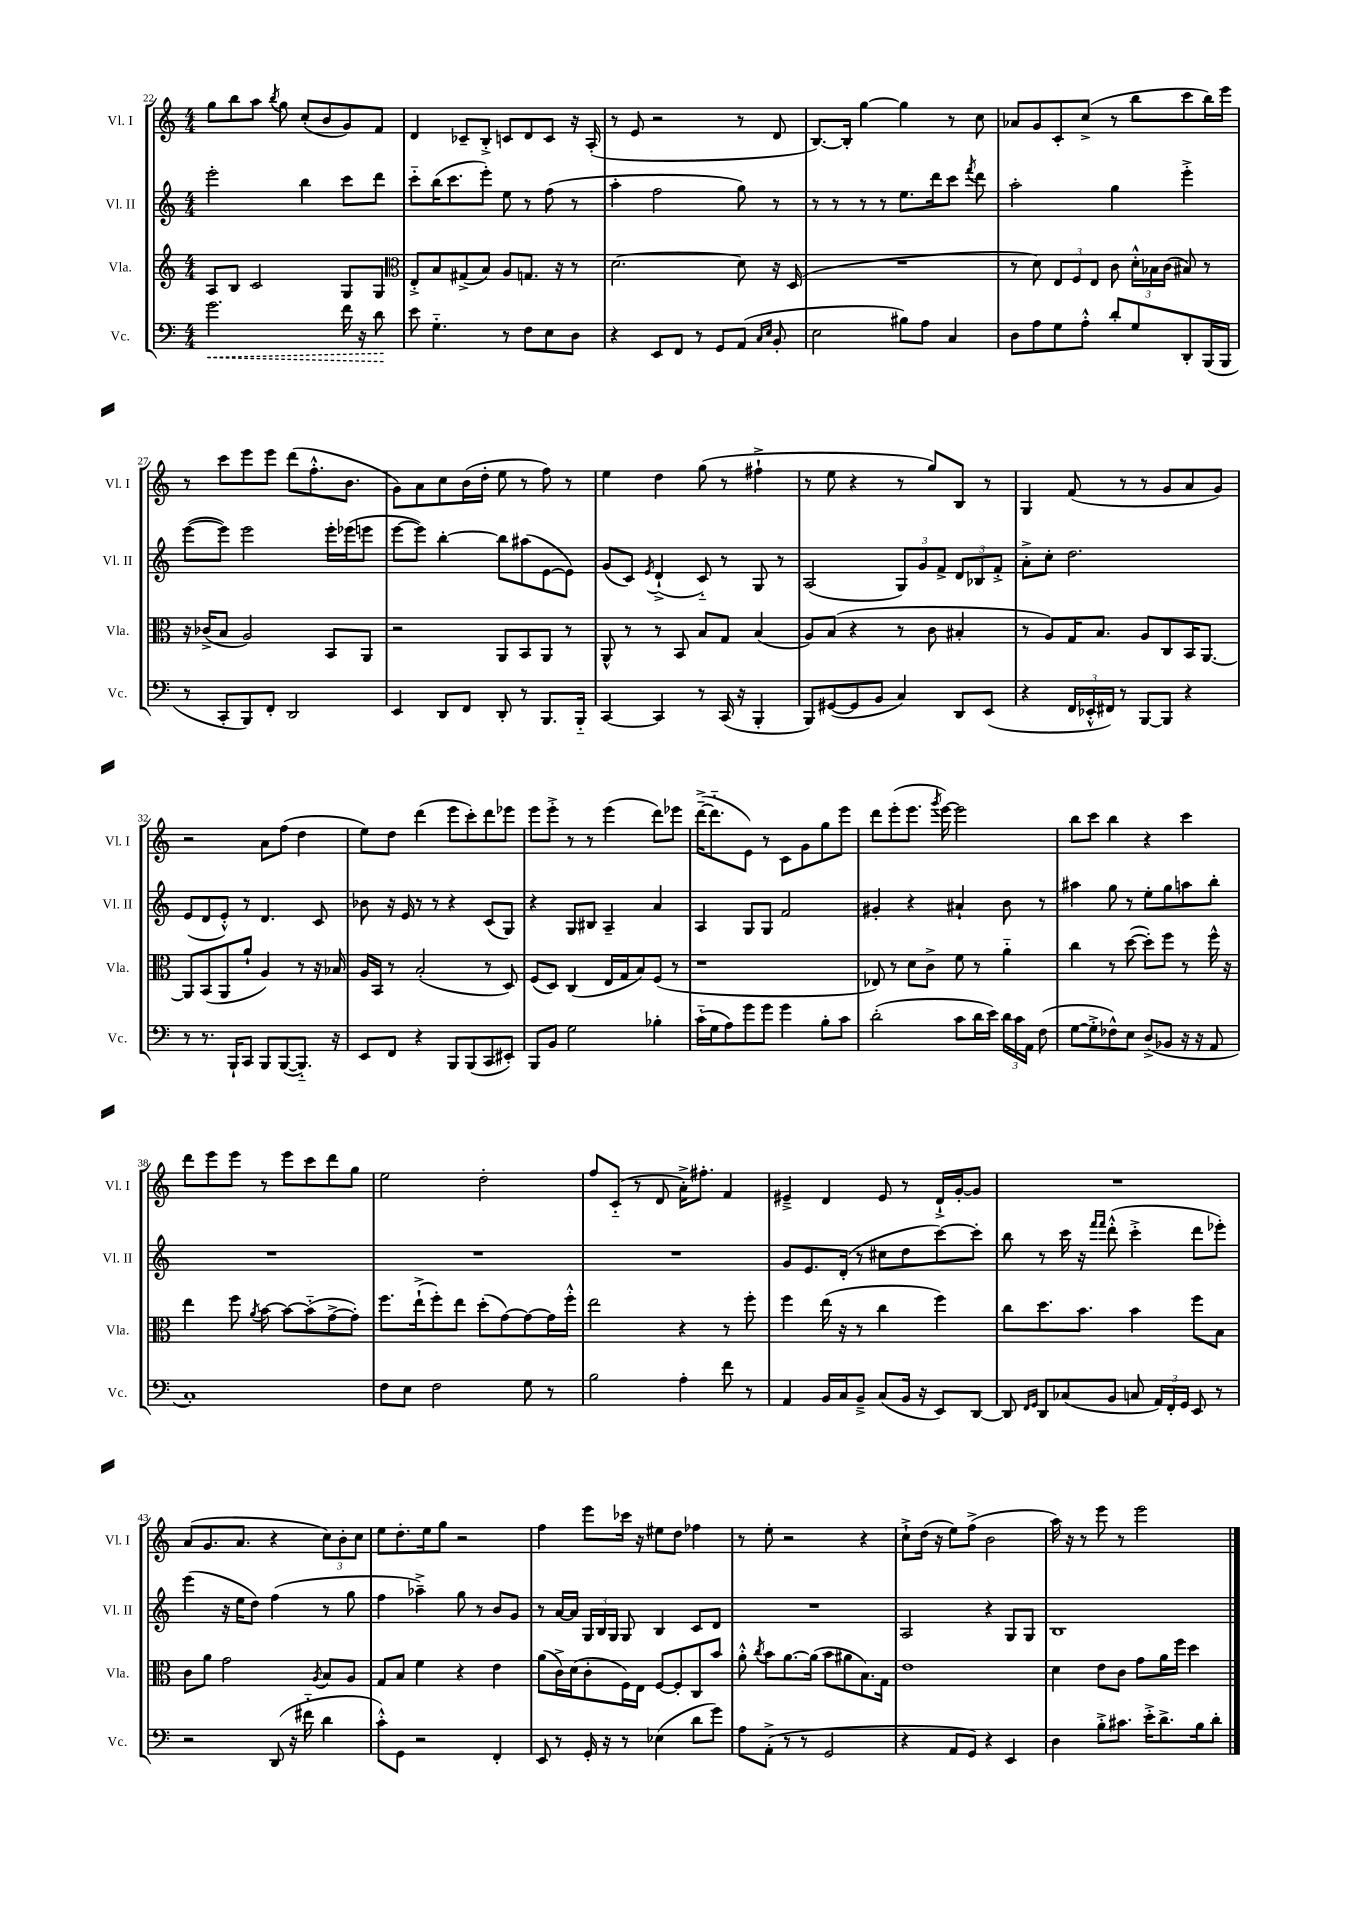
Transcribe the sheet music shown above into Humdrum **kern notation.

**kern	**dynam	**kern	**kern	**kern
*part4	*part4	*part3	*part2	*part1
*staff4	*staff4	*staff3	*staff2	*staff1
*I"Vc.	*	*I"Vla.	*I"Vl. II	*I"Vl. I
*I'Vc.	*	*I'Vla.	*I'Vl. II	*I'Vl. I
*clefF4	*	*clefG2	*clefG2	*clefG2
*k[]	*	*k[]	*k[]	*k[]
*M4/4	*	*M4/4	*M4/4	*M4/4
=22	=22	=22	=22	=22
!	!LO:HP:b	!	!	!
2.g\	<	8A/L	2eee'\	8gg\L
.	.	8B/J	.	8bb\
.	.	2c/	.	8aa\J
.	.	.	.	8qbb/
.	.	.	.	8gg\
.	.	.	4bb\	(8cc'/L
.	.	.	.	8b/
16f\	.	8G/L	8ccc\L	8g/)
16r	.	.	.	.
8d\	.	8G/J	8ddd\J	8f/J
.	[	.	.	.
=23	=23	=23	=23	=23
*	*	*clefC3	*	*
8e\	.	8E'^/L	8ccc\L	4d/
4.G\	.	8B/	(16bb\K	.
.	.	.	8.ccc\	.
.	.	(8G#X^/	.	8c-X~/L
.	.	8B/J)	8eee'\J)	8B'^/J
8r	.	8A/L	8ee\	8cn/L
8F\L	.	8.Gn/J	8r	8d/
8E\	.	.	(8ff\	8c/J
.	.	16r	.	.
8D\J	.	8r	8r	16r
.	.	.	.	(16A'/
=24	=24	=24	=24	=24
4r	.	[2.d\	4aa'\	8r
.	.	.	.	8e/
8EE/L	.	.	2ff\	2r
8FF/J	.	.	.	.
8r	.	.	.	.
8GG/L	.	.	.	.
(8AA/J	.	8d\]	8gg\)	8r
16qqC/LL	.	.	.	.
16qqE/JJ	.	.	.	.
8BB'/	.	16r	8r	8d/
.	.	(16D/	.	.
=25	=25	=25	=25	=25
2E\	.	1r	8r	[8.B/L)
.	.	.	8r	.
.	.	.	.	16B'/Jk]
.	.	.	8r	[4gg\
.	.	.	8r	.
8B#X\L)	.	.	8.ee\L	4gg\]
8A\J	.	.	.	.
.	.	.	16ddd\k	.
4C/	.	.	8ccc\J	8r
.	.	.	8qfff/	.
.	.	.	8ddd\	8cc\
=26	=26	=26	=26	=26
8D\L	.	8r	2aa'\	8a-X/L
8A\	.	8d\)	.	8g/
8G\	.	12E/L	.	8c'/
.	.	12F/	.	.
8A'^^\J	.	.	.	(8cc^/J
.	.	12E/J	.	.
8d'/L	.	8c\	4gg\	8r
8G/	.	24d'^^\LL	.	8bb\L
.	.	24B-X\	.	.
.	.	(24c\JJ	.	.
8DD'/	.	8B#X/)	4eee'^\	8ccc\
(16BBB/L	.	8r	.	16bb\L)
16BBB/JJ	.	.	.	16eee\JJ
!!LO:LB:g=z
=27	=27	=27	=27	=27
8r	.	16r	([8eee\L	8r
.	.	(16c-X^/KL	.	.
8CC'/L	.	8B/J	8eee\J])	8ccc\L
8BBB/)	.	2A/)	2eee\	8eee\
8FF'/J	.	.	.	8eee\J
2DD/	.	.	.	(8ddd\L
.	.	.	.	8.ff'^^\
.	.	8BB/L	16eee'\LL	.
.	.	.	(16eee-X\J	8.b\J
.	.	8AA/J	8eeen\J	.
=28	=28	=28	=28	=28
4EE/	.	2r	[8eee\L	8g\L)
.	.	.	8eee\J])	8a\
8DD/L	.	.	[4bb'\	8cc\
8FF/J	.	.	.	(16b\L
.	.	.	.	16dd'\JJ
8DD'/	.	8AA/L	8bb\L]	8ee\
8r	.	8BB/	(8aa#X\	8r
8.BBB/L	.	8AA/J	[8e\	8ff\)
.	.	8r	8e\J])	8r
16BBB/Jk	.	.	.	.
=29	=29	=29	=29	=29
[4CC/	.	8AA^^/	(8g/L	4ee\
.	.	8r	8c/J)	.
.	.	.	8qe/	.
4CC/]	.	8r	(4d`^/	4dd\
.	.	8BB/	.	.
8r	.	8B/L	8c/)	(8gg\
(16CC/	.	8G/J	8r	8r
16r	.	.	.	.
4BBB'/	.	(4B/	8G/	4ff#X`^\
.	.	.	8r	.
=30	=30	=30	=30	=30
8BBB/L)	.	8A/L)	(2A/	8r
([8GG#X/	.	(8B/J	.	8ee\
8GG#/]	.	4r	.	4r
8BB/J	.	.	.	.
4C/)	.	8r	12G/L)	8r
.	.	.	12g/	.
.	.	8c\	.	8gg/L)
.	.	.	12f^/J	.
8DD/L	.	4B#X'/	12d/L	8B/J
.	.	.	12B-X/	.
(8EE/J	.	.	.	8r
.	.	.	12f'^/J	.
=31	=31	=31	=31	=31
4r	.	8r	8a'^\L	4G/
.	.	8A/L)	8cc'\J	.
24FF/LL	.	16G/K	2.dd\	(8f/
24EE-X'^^/	.	.	.	.
.	.	8.B/J	.	.
24FF#X/JJ)	.	.	.	.
8r	.	.	.	8r
[8BBB/L	.	8A/L	.	8r
8BBB/J]	.	8C/	.	8g/L
4r	.	16BB/K	.	8a/
.	.	[8.AA/J	.	.
.	.	.	.	8g/J)
!!LO:LB:g=z
=32	=32	=32	=32	=32
8r	.	8AA/L]	(8e/L	2r
8.r	.	(8BB/	8d/	.
.	.	8AA/	8e'^^/J)	.
16BBB`/KL	.	.	.	.
8CC/J	.	8a`/J	8r	.
8BBB/L	.	4A/)	4.d/	8a\L
([8BBB/	.	.	.	(8ff\J
8.BBB/J])	.	8r	.	4dd\
.	.	16r	8c/	.
16r	.	16B-X/	.	.
=33	=33	=33	=33	=33
8EE/L	.	16A/LL	8b-X\	8ee\L)
.	.	16BB/JJ	.	.
8FF/J	.	8r	16r	8dd\J
.	.	.	16e/	.
4r	.	(2B'/	8r	(4ddd\
.	.	.	8r	.
8BBB/L	.	.	4r	8eee\L
(8BBB/	.	.	.	8ccc'\)
8CC/	.	8r	(8c/L	8ddd\
8EE#X'/J)	.	8D/)	8G/J)	8eee-X\J
=34	=34	=34	=34	=34
8BBB/L	.	(8F/L	4r	8eee\L
8BB/J	.	8D/J)	.	8eee'^\J
2G\	.	(4C/	8G/L	8r
.	.	.	8B#X/J	8r
.	.	16E/LL	4A~/	(4eee\
.	.	16G/J	.	.
.	.	8B/)	.	.
4B-X'\	.	(8F/J	4a/	8ddd\L)
.	.	8r	.	8eee-X\J
=35	=35	=35	=35	=35
(16c\LL	.	1r	4A/	([16ddd~^\KL
16G\J	.	.	.	8.ddd\]
8A\)	.	.	.	.
8g\	.	.	8G/L	8e\J)
8g\J	.	.	8G/J	8r
4g\	.	.	2f/	8c\L
.	.	.	.	8g\
8B'\L	.	.	.	8gg\
8c\J	.	.	.	8eee\J
=36	=36	=36	=36	=36
(2d'\	.	8E-X/)	4g#X'/	8ddd\L
.	.	8r	.	(8eee'\
.	.	8d\L	4r	8.eee\J
.	.	8c^\J	.	.
.	.	.	.	8qggg/
.	.	.	.	[16eee\)
8c\L	.	8f\	4a#X`/	2eee\]
16d\L	.	8r	.	.
16e\JJ)	.	.	.	.
24d\LL	.	4a\	8b\	.
24c\	.	.	.	.
24AA\JJ	.	.	.	.
(8F\	.	.	8r	.
=37	=37	=37	=37	=37
[8G\L	.	4cc\	4aa#X\	8bb\L
8G'^\]	.	.	.	8ccc\J
8F-X^^\)	.	8r	8gg\	4bb\
8E\J	.	([8dd\	8r	.
(8D^/L	.	8dd'\L])	8ee'\L	4r
8BB-X/J	.	8ff\J	8gg\	.
16r	.	8r	8aan\	4ccc\
16r	.	.	.	.
8AA/	.	16ff^^\	8bb'\J	.
.	.	16r	.	.
!!LO:LB:g=z
=38	=38	=38	=38	=38
1C')	.	4ee\	1r	8ddd\L
.	.	.	.	8eee\
.	.	8ff\	.	8eee\J
.	.	8qa/	.	.
.	.	[8b\	.	8r
.	.	8b\L_	.	8eee\L
.	.	(8b\]	.	8ccc\
.	.	[8g^\	.	8ddd\
.	.	8g'\J])	.	8gg\J
=39	=39	=39	=39	=39
8F\L	.	8.ff\L	1r	2ee\
8E\J	.	.	.	.
.	.	(16ee`^\k	.	.
2F\	.	8ff'\)	.	.
.	.	8ee\J	.	.
.	.	(8dd'\L	.	2dd'\
.	.	[8g\)	.	.
8G\	.	8g\_	.	.
8r	.	16g\L]	.	.
.	.	16ff'^^\JJ	.	.
=40	=40	=40	=40	=40
2B\	.	2ee\	1r	8ff/L
.	.	.	.	(8c/J
.	.	.	.	8r
.	.	.	.	8d/
4A'\	.	4r	.	16a'^\KL)
.	.	.	.	8.ff#X'\J
8f\	.	8r	.	4f/
8r	.	8ff'\	.	.
=41	=41	=41	=41	=41
4AA/	.	4ff\	8g/L	4e#X~^/
.	.	.	8.e/	.
16BB/LL	.	(16ee\	.	4d/
16C/J	.	16r	(16d'/Jk	.
8BB~^/J	.	8r	8r	.
(8C/L	.	4cc\	8cc#X\L	8e#/
16BB/Jk	.	.	8dd\	8r
16r	.	.	.	.
8EE/L)	.	4ff\)	[8ccc\)	16d`^/LL
.	.	.	.	[16g'/J
[8DD/J	.	.	8ccc'\J]	8g/J]
=42	=42	=42	=42	=42
8DD/]	.	8cc\L	8bb\	1r
16qqFF/LL	.	.	.	.
16qqGG/JJ	.	.	.	.
8DD/L	.	8.dd\	8r	.
(8C-X/	.	.	16ccc\	.
.	.	8.b\J	16r	.
.	.	.	16qqfff/LL	.
.	.	.	16qqfff/JJ	.
8BB/J	.	.	(8ddd'^^\	.
8Cn/	.	4b\	4ccc'^\	.
24AA/LL)	.	.	.	.
24FF'/	.	.	.	.
24GG/JJ	.	.	.	.
8EE/	.	8ff\L	8ddd\L	.
8r	.	8B\J	8eee-X'\J)	.
!!LO:LB:g=z
=43	=43	=43	=43	=43
2r	.	8c\L	(4eee\	(8a/L
.	.	8a\J	.	8.g/
.	.	2g\	16r	.
.	.	.	16ee\KL	8.a/J
.	.	.	8dd\J)	.
(8DD/	.	.	(4ff\	4r
16r	.	.	.	.
16f#X\	.	.	.	.
.	.	8qA/	.	.
4d\	.	8B/L	8r	12cc\L)
.	.	.	.	12b'\
.	.	8A/J	8gg\	.
.	.	.	.	12cc\J
=44	=44	=44	=44	=44
8c'^^\L)	.	8G/L	4ff\	8ee\L
8GG\J	.	8B/J	.	8.dd'\
2r	.	4f\	4aa-X~^\)	.
.	.	.	.	16ee\k
.	.	.	.	8gg\J
.	.	4r	8gg\	2r
.	.	.	8r	.
4FF'/	.	4e\	8b/L	.
.	.	.	8g/J	.
=45	=45	=45	=45	=45
8EE/	.	(8a\L	8r	4ff\
8r	.	16c^\L)	[16a/LL	.
.	.	(16d\J	16a/JJ]	.
16GG'/	.	8c'\	24G/LL	8eee\L
.	.	.	24B/	.
16r	.	.	.	.
.	.	.	24G/JJ	.
8r	.	16F\L)	8G/	16ccc-X\Jk
.	.	16E\JJ	.	16r
(4E-X\	.	[8F/L	4B/	8ee#X\L
.	.	8F'/]	.	8dd\J
8d\L	.	8C/	8c/L	4ff-X\
8g\J)	.	8b/J	8d/J	.
=46	=46	=46	=46	=46
8A\L	.	8a'^^\	1r	8r
.	.	8qcc/	.	.
(8AA'^\J	.	8b\L	.	8ee'\
8r	.	[8.a\	.	2r
8r	.	.	.	.
.	.	(16a\Jk]	.	.
2GG/	.	8b\L	.	.
.	.	8a#X\	.	.
.	.	8.B\)	.	4r
.	.	16G\Jk	.	.
=47	=47	=47	=47	=47
4r	.	1e	2A/	8cc`^\L
.	.	.	.	(16dd\Jk
.	.	.	.	16r
8AA/L	.	.	.	8ee\L)
8GG/J)	.	.	.	(8ff^\J
4r	.	.	4r	2b\
4EE/	.	.	8G/L	.
.	.	.	8G/J	.
=48	=48	=48	=48	=48
4D\	.	4d\	1B	16aa\)
.	.	.	.	16r
.	.	.	.	8r
8B'^\L	.	8e\L	.	8eee\
8.c#X\J	.	8c\J	.	8r
.	.	8g\L	.	2eee\
16e'^\KL	.	.	.	.
8.d^\	.	16a\L	.	.
.	.	16ff\JJ	.	.
.	.	4dd\	.	.
16B\k	.	.	.	.
8d'\J	.	.	.	.
==	==	==	==	==
*-	*-	*-	*-	*-
